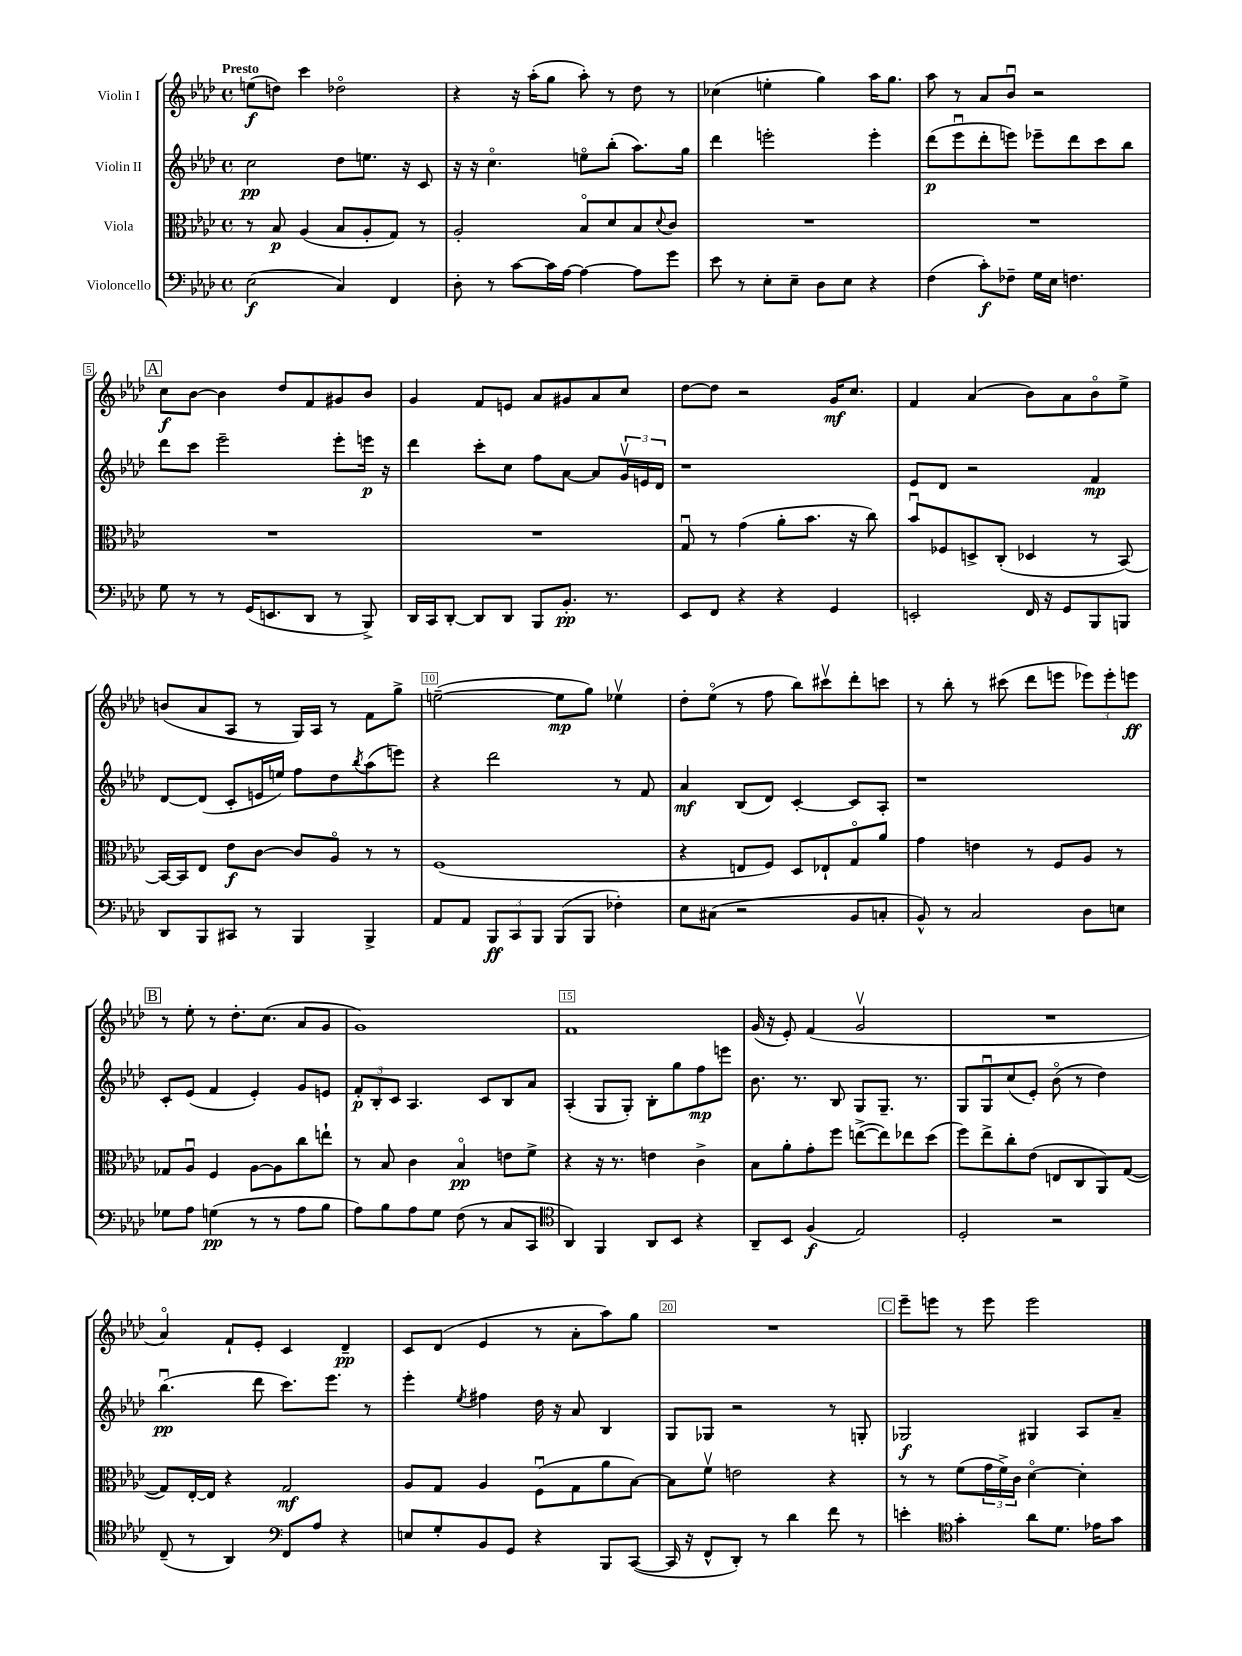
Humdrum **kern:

**kern	**kern	**kern	**kern
*staff4	*staff3	*staff2	*staff1
*clefF4	*clefC3	*clefG2	*clefG2
*k[b-e-a-d-]	*k[b-e-a-d-]	*k[b-e-a-d-]	*k[b-e-a-d-]
*M4/4	*M4/4	*M4/4	*M4/4
*met(c)	*met(c)	*met(c)	*met(c)
(2E-	8r	2cc	(8ee
.	8B-	.	8dd)
.	(4A-	.	4ccc
4C)	8B-	8dd-	2dd-o
.	8A-'	8.ee	.
4FF	8G)	.	.
.	.	16r	.
.	8r	8c	.
=	=	=	=
8D-'	2A-'	16r	4r
.	.	16r	.
8r	.	4.cco	.
[8c	.	.	16r
.	.	.	(16aa-'
16c]	.	.	8gg
[16A-	.	.	.
4A-_	8B-o	8eeo	8aa-')
.	8d-	(8bb-'	8r
8A-]	8B-	8.aa-)	8dd-
.	8qqd-	.	.
8g	8c	.	8r
.	.	16gg	.
=	=	=	=
8e-	1r	4ddd-	(4cc-
8r	.	.	.
8E-'	.	2eee'	4ee'
8E-~	.	.	.
8D-	.	.	4gg)
8E-	.	.	.
4r	.	4eee'	16aa-
.	.	.	8.gg
=	=	=	=
(4F	1r	(8ddd-	8aa-
.	.	8eee-u	8r
8c')	.	8ddd-'	8a-
8F-~	.	8eee)	8b-u
16G	.	8eee-~	2r
16E-	.	.	.
4.F	.	8ddd-	.
.	.	8ccc	.
.	.	8bb-	.
=	=	=	=
8G	1r	8ddd-	8cc
8r	.	8ccc	[8b-
8r	.	2eee-~	4b-]
(16GG	.	.	.
8.EE	.	.	.
.	.	.	8dd-
8DD-	.	.	8f
8r	.	8eee-'	8g#
8BBB-^)	.	16eee	8b-
.	.	16r	.
=	=	=	=
16DD-	1r	4ddd-	4g
16CC	.	.	.
[8DD-'	.	.	.
8DD-]	.	8ccc'	8f
8DD-	.	8cc	8e
8BBB-	.	8ff	8a-
8.BB-'	.	[8a-	8g#
.	.	8a-]	8a-
8.r	.	.	.
.	.	24gv	8cc
.	.	24e	.
.	.	24d-	.
=	=	=	=
8EE-	8Gu	1r	[8dd-
8FF	8r	.	8dd-]
4r	(4g	.	2r
4r	8a-'	.	.
.	8.b-	.	.
4GG	.	.	16g
.	16r	.	8.cc
.	8cc)	.	.
=	=	=	=
2EE'	8b-u	8e-	4f
.	8F-	8d-	.
.	8D^	2r	(4a-
.	(8C'	.	.
16FF	4D-	.	8b-)
16r	.	.	.
8GG	.	.	8a-
8BBB-	8r	4f	8b-o
8BBB	[8BB-)	.	8ee-^
=	=	=	=
8DD-	16BB-_	[8d-	(8b
.	16BB-]	.	.
8BBB-	8E-	(8d-]	8a-
8CC#	8e-	8c'	8A-
8r	[8c	16e	8r
.	.	16ee)	.
4BBB-	8c]	8ff	16G)
.	.	.	16A-
.	8A-o	8dd-	8r
.	.	8qbb-	.
4BBB-^	8r	(8aa-	8f
.	8r	8eee)	8gg^
=	=	=	=
8AA-	(1F	4r	([2ee~
8AA-	.	.	.
12BBB-	.	2ddd-	.
12CC	.	.	.
12BBB-	.	.	.
(8BBB-	.	.	8ee]
8BBB-	.	.	8gg)
4F-')	.	8r	4ee-v
.	.	8f	.
=	=	=	=
8E-	4r	4a-	8dd-'
(8C#	.	.	(8ee-o
2r	8E	(8B-	8r
.	8F)	8d-)	8ff
.	8D-	[4c'	8bb-)
.	8E-`	.	8ccc#v
8BB-	8Go	8c]	8ddd-'
8C'	8a-	8A-'	8ccc
=	=	=	=
8BB-^^)	4g	1r	8r
8r	.	.	8bb-'
2C	4e	.	8r
.	.	.	(8ccc#
.	8r	.	8ddd-
.	8F	.	8eee
8D-	8A-	.	12eee-)
.	.	.	12eee-'
8E	8r	.	.
.	.	.	12eee
=	=	=	=
8G-	8G-	8c'	8r
8A-	8A-u	(8e-	8ee-'
(4G	4F	4f	8r
.	.	.	8.dd-'
8r	[8A-	4e-')	.
.	.	.	(8.cc
8r	8A-]	.	.
8A-	8cc	8g	8a-
8B-	8ee`	8e	8g
=	=	=	=
8A-)	8r	12f'	1g)
.	.	12B-'	.
8B-	8B-	.	.
.	.	12c	.
8A-	4c	4.A-	.
8G	.	.	.
(8F	4B-o	.	.
8r	.	8c	.
8C	8e	8B-	.
8CC	8f^	8a-	.
=	=	=	=
*clefC4	*	*	*
4AA-)	4r	(4A-'	1f
4FF	16r	8G	.
.	8.r	.	.
.	.	8G')	.
8AA-	4e	8B-'	.
8BB-	.	8gg	.
4r	4c^	8ff	.
.	.	8eee	.
=	=	=	=
8AA-~	8B-	8.b-	(16g
.	.	.	16r
8BB-	8a-'	.	8e-')
.	.	8.r	.
(4F	8g'	.	(4f
.	8ff	8B-	.
2E-)	([8ee^	8G	2gv
.	8ee])	8.G~	.
.	8ee-	.	.
.	.	8.r	.
.	(8dd-	.	.
=	=	=	=
2D-'	8ff)	8G	1r
.	8ee-^	8Gu	.
.	8cc'	(8cc	.
.	(8e-	8e-')	.
2r	8E	(8b-o	.
.	8C	8r	.
.	8AA-)	4dd-)	.
.	([8G	.	.
=	=	=	=
(8C~	8G])	(4.bb-u	4a-o)
8r	[16E-'	.	.
.	16E-]	.	.
4AA-)	4r	.	8f`
.	.	8ddd-	8e-'
*clefF4	*	*	*
8FF	2G	8.ccc)	4c
8A-	.	.	.
.	.	8.eee-	.
4r	.	.	4d-~
.	.	8r	.
=	=	=	=
8E	8A-	4eee-'	8c
8G'	8G	.	(8d-
.	.	8qee-	.
8BB-	4A-	4ff#	4e-
8GG	.	.	.
4r	(8Fu	16dd-	8r
.	.	16r	.
.	8G	8a-	8a-'
8BBB-	8a-	4B-	8aa-)
([8CC	[8B-)	.	8gg
=	=	=	=
16CC]	8B-]	8G	1r
16r	.	.	.
8FF^^	8fv	8G-	.
8DD-')	2e	2r	.
8r	.	.	.
4d-	.	.	.
8f	4r	8r	.
8r	.	8G'	.
=	=	=	=
4e'	8r	2G-	8eee-~
.	8r	.	8eee
*clefC4	*	*	*
4g'	(8f	.	8r
.	24g	.	8eee
.	24f^)	.	.
.	24c	.	.
8a-	[4d-o	4G#	2eee
8.d-	.	.	.
.	4d-']	8A-	.
16e-	.	.	.
8g	.	8a-~	.
==	==	==	==
*-	*-	*-	*-
